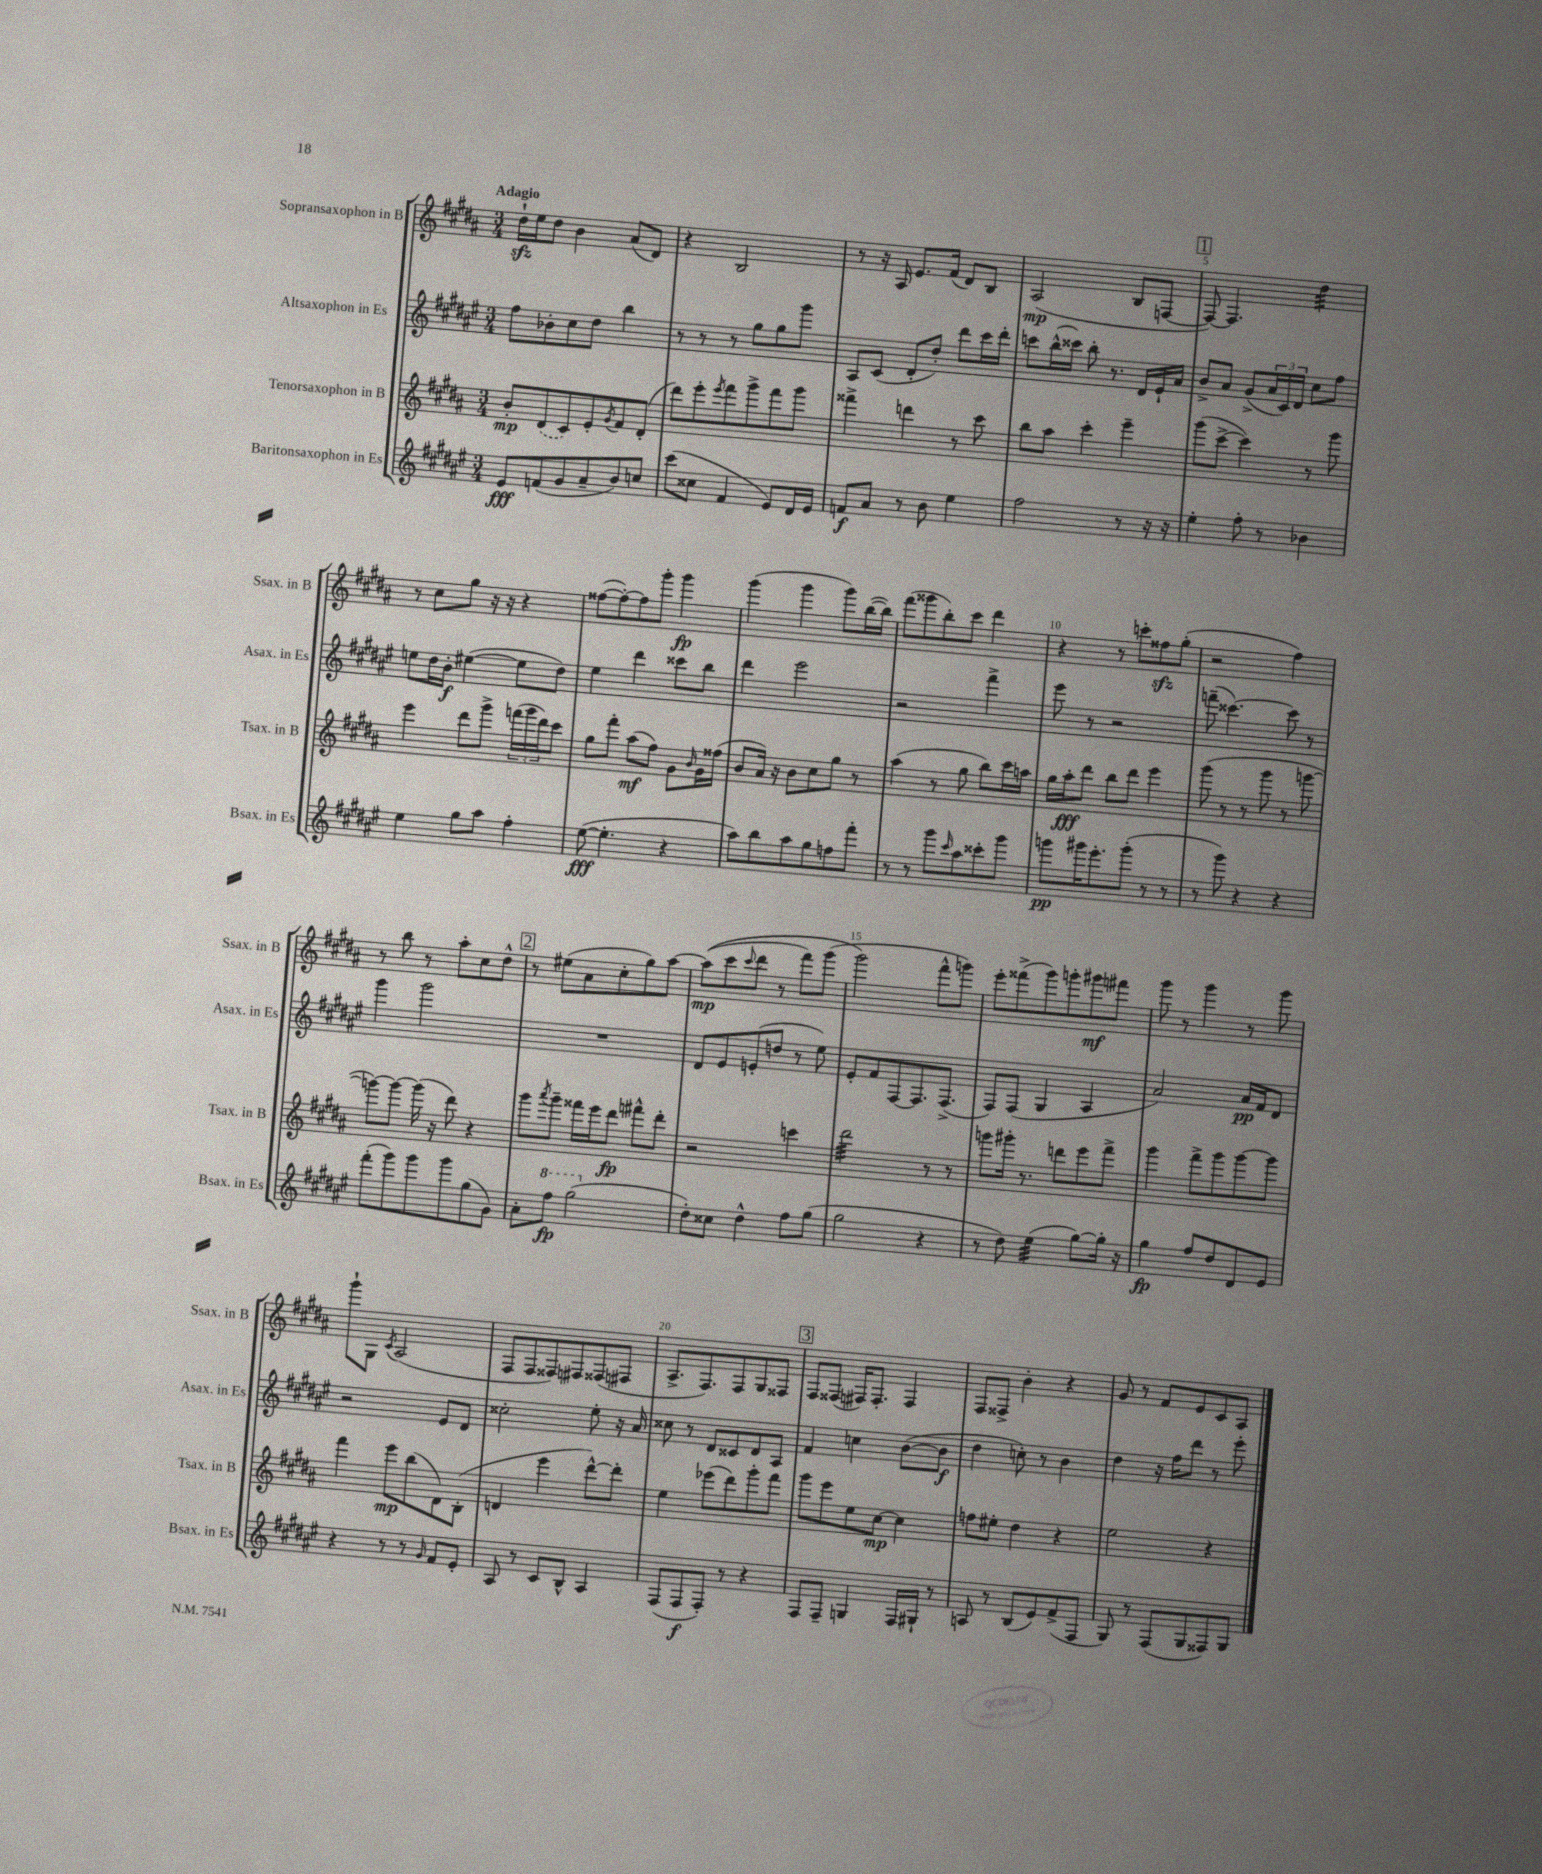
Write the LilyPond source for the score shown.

<<
\new StaffGroup <<
\new Staff = "s0" \with { instrumentName = "Sopransaxophon in B" shortInstrumentName = "Ssax. in B" } {
    \clef treble \key b \major \numericTimeSignature \time 3/4 \tempo "Adagio"
    dis''16-!\sfz e''16 dis''8 b'4 ais'8( dis'8) |
    r4 b2 |
    r8 r16 ais16 e'8. fis'16( dis'8) b8 |
    ais2\mp( b8 f8~ |
    \mark \markup { \box "1" } f8~) f4. dis''4:32 |
    r8 cis''8 gis''8 r16 r16 r4 |
    fisis''8~( fisis''8~-.) fisis''8 gis'''8-. gis'''4\fp |
    gis'''4( gis'''4 gis'''8) b''16~( b''16) |
    fis'''8( gisis'''8 b''8-.) cis'''8 dis'''4 |
    r4 r8 c'''8-. fisis''8\sfz gis''8-.( |
    r2 fis''4) |
    r8 b''8 r8 ais''8-. cis''8 dis''8-^ |
    \mark \markup { \box "2" } r8 eis''8( ais'8 cis''8-. gis''8) ais''8~ |
    ais''8\mp(\( cis'''8 \appoggiatura { cis'''8 } dis'''8 r8 fis'''8) gis'''8( |
    gis'''2\) fis'''8-^ g'''8) |
    e'''8-. fisis'''8->( gis'''8) g'''8-. gis'''8\mf fis'''8 |
    gis'''8 r8 gis'''4 r8 gis'''8 |
    gis'''8-! gis8 \acciaccatura { cis'8 } ais2( |
    fis8 fis8 fisis8) fis8 fisis8( fis8 |
    ais8.-> fis8.) fis8 gis8 fisis8 |
    \mark \markup { \box "3" } fis8 fisis8( fis16) fis8.-. fis4 |
    fis8 fisis8-> b'4-. r4 |
    gis'8 r8 fis'8 e'8 cis'8 ais8 \bar "|." |
}
\new Staff = "s1" \with { instrumentName = "Altsaxophon in Es" shortInstrumentName = "Asax. in Es" } {
    \clef treble \key fis \major \numericTimeSignature \time 3/4
    fis''8 bes'8-. cis''8 dis''8 b''4 |
    r8 r8 r8 gis''8 gis''8 gis'''8 |
    ais8 cis'8( dis'8-. dis''8-.) dis'''8 cis'''16 dis'''16-. |
    c'''8 b''16-^( cisis'''16) b''8-. r8. dis'16 eis'16-! ais'16 |
    \mark \markup { \box "1" } b'8-> ais'8 gis'8->( \tuplet 3/2 { ais'16 cis'16) dis'16 } cis''8 fis''8 |
    e''8 dis''16 b'16-.\f eis''4~( eis''8 dis''8) |
    eis''4 dis'''4 cisis'''8 b''8 |
    dis'''4 eis'''2 |
    r2 fis'''4-> |
    eis'''8 r8 r2 |
    f'''8--( cisis'''4.~) cisis'''8 r8 |
    gis'''4 gis'''2 |
    \mark \markup { \box "2" } R2. |
    dis'8 eis'8 e'8-.( d''8 r8 eis''8) |
    eis'8-. fis'8 fis8~ fis8. fis8.->( |
    fis8) fis8( gis4 ais4 |
    ais'2) ais'16\pp fis'16 dis'8 |
    r2 eis'8 dis'8 |
    cisis''2-. eis''8-. r16 ais'16 |
    cisis''8 r8 dis'8 cisis'8 dis'8 ais8 |
    \mark \markup { \box "3" } fis'4 c''4 b'8~( b'8\f |
    dis''4 c''8-.) r8 b'4 |
    dis''4 r16 fis''16 dis'''8 r8 eis'''8-. \bar "|." |
}
\new Staff = "s2" \with { instrumentName = "Tenorsaxophon in B" shortInstrumentName = "Tsax. in B" } {
    \clef treble \key b \major \numericTimeSignature \time 3/4
    b'8-.\mp \once \slurDashed dis'8( cis'8) e'8-. \acciaccatura { gis'8 } fis'8 dis'8-.( |
    dis'''8) e'''8-. \acciaccatura { e'''8 } fis'''8 gis'''8-> fis'''8 gis'''8 |
    fisis'''4-> d'''4 r8 cis'''8 |
    b''8 ais''8 cis'''4-. e'''4-- |
    \mark \markup { \box "1" } gis'''8( cis'''8~-> cis'''4) r8 gis'''8 |
    e'''4 dis'''8 gis'''8-> \tuplet 3/2 { f'''16( gis'''16 dis'''16) } cis'''8 |
    gis''8 fis'''8-. ais''8\mf( fis''8) gis'8 \grace { b'16 } gis'16 fisis''16( |
    b'8 ais'16) r16 b'8 cis''8 gis''8 r8 |
    ais''4( r8 gis''8 b''8) cis'''16 a''16 |
    gis''16 ais''16-.\fff dis'''8 b''8 dis'''8 e'''4 |
    gis'''8( r8 r8 gis'''8 r8 g'''8~ |
    g'''8~) g'''8~ g'''16( r16 dis'''8) r4 |
    \mark \markup { \box "2" } gis'''8 \acciaccatura { ais'''8 } gis'''8-- fisis'''16 e'''16 dis'''8\fp fis'''8-^ dis'''8-. |
    r2 c'''4 |
    dis'''2:32 r8 r8 |
    g'''8 gis'''16-. r8. d'''8 e'''8 fis'''8-> |
    gis'''4 fis'''8-> gis'''8 gis'''8~ gis'''8 |
    fis'''4 e'''8\mp b''8( dis'8) b8-.( |
    d'4 e'''4 dis'''8~-^) dis'''8-. |
    e''4 ees'''8( dis'''8) gis'''8-. fis'''8 |
    \mark \markup { \box "3" } gis'''8 e'''8 e''8 cis''8~\mp cis''4 |
    f''8 eis''8-. dis''4 r4 |
    e''2 r4 \bar "|." |
}
\new Staff = "s3" \with { instrumentName = "Baritonsaxophon in Es" shortInstrumentName = "Bsax. in Es" } {
    \clef treble \key fis \major \numericTimeSignature \time 3/4
    eis'8\fff f'8( gis'8 ais'8-- b'8) c''8 |
    cis'''8( cisis''8 fis'4 eis'8) dis'16 eis'16 |
    f'8\f ais'8 r8 b'8 eis''4 |
    fis''2 r8 r16 r16 |
    \mark \markup { \box "1" } eis''4-. fis''8-. r8 bes'4 |
    eis''4 gis''8 ais''8 fis''4-. |
    eis''8~\fff( eis''4.-. r4 |
    ais''8) b''8 ais''8 gis''8 f''8 fis'''8-. |
    r8 r8 gis'''8 \grace { cis'''16 } ais''8 cisis'''8-. gis'''8 |
    g'''8\pp gis'''16 eis'''8.-. gis'''8-.( r8 r8 |
    r8 gis'''8) r4 r4 |
    fis'''8-.( gis'''8) gis'''8 gis'''8 gis''8( gis'8) |
    \mark \markup { \box "2" } ais'8-. \ottava #1 fis'''8\fp gis'''2( \ottava #0 |
    dis''8-.) cisis''8 dis''4-^ fis''8 gis''8( |
    gis''2 r4 |
    r8 dis''8) eis''4:32( gis''8~) gis''16-. r16 |
    gis''4\fp fis''8 dis''8 dis'8 eis'8 |
    r4 r8 r8 \grace { gis'16 } fis'8 eis'8-. |
    ais8 r8 cis'8 b8-^ ais4 |
    fis8( fis8\f fis8-.) r8 r4 |
    \mark \markup { \box "3" } fis8 fis8-- g4 fis16 gis16-! r8 |
    a8 r8 b8( eis'8) fis'8->( fis8 |
    gis8) r8 fis8( gis8 fisis8) gis8 \bar "|." |
}
>>
>>
\layout { \context { \Score \override BarNumber.break-visibility = ##(#f #t #t) barNumberVisibility = #(every-nth-bar-number-visible 5) } }
